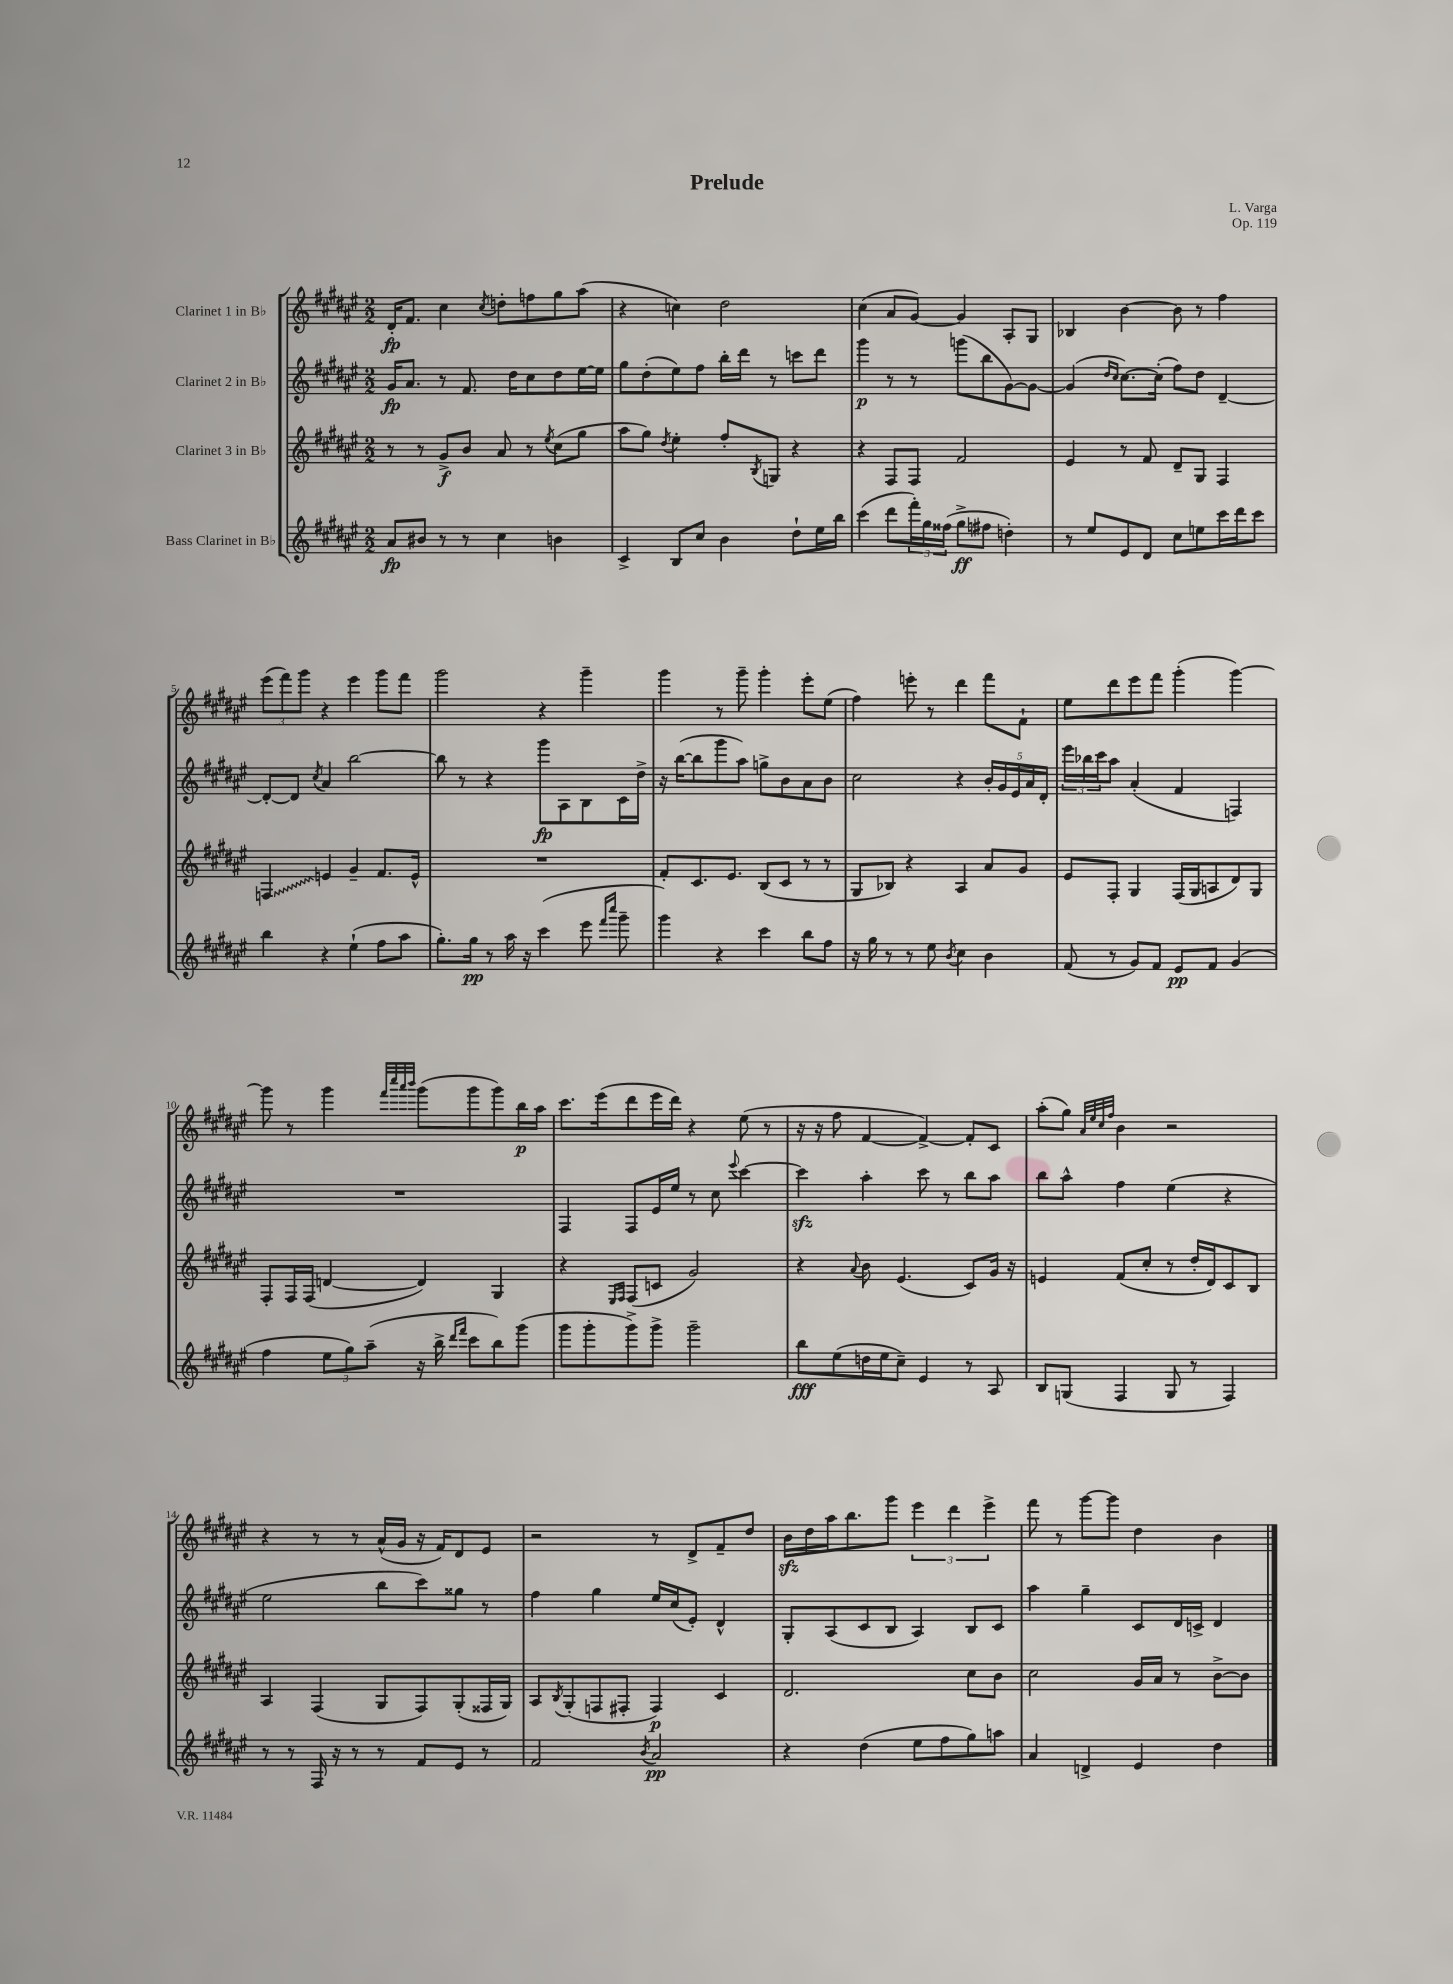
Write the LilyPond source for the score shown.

\header { title = "Prelude" composer = "L. Varga" opus = "Op. 119" }
<<
\new StaffGroup <<
\new Staff = "s0" \with { instrumentName = "Clarinet 1 in Bb" } {
    \clef treble \key fis \major \numericTimeSignature \time 2/2
    dis'16-.\fp fis'8. cis''4 \acciaccatura { cis''8 } d''8-. f''8 gis''8 ais''8( |
    r4 c''4) dis''2 |
    cis''4( ais'8 gis'8~) gis'4 ais8-. gis8 |
    bes4 b'4~ b'8 r8 fis''4 |
    \tuplet 3/2 { eis'''8( fis'''8) gis'''8 } r4 eis'''4 gis'''8 fis'''8 |
    gis'''2 r4 gis'''4-- |
    gis'''4 r8 gis'''8-- gis'''4-. eis'''8-. eis''8( |
    fis''4) e'''8-. r8 dis'''4 fis'''8 fis'8-! |
    eis''8 dis'''8 eis'''8 fis'''8 gis'''4-.( gis'''4~) |
    gis'''8 r8 gis'''4 \grace { fis'''32 cis''''32 ais'''32 b'''32 } gis'''8( gis'''8 gis'''8) b''16\p ais''16 |
    cis'''8. eis'''16( dis'''8 eis'''16 dis'''16) r4 eis''8( r8 |
    r16 r16 fis''8 fis'4~ fis'4~->) fis'8-. cis'8 |
    ais''8-.( gis''8) \grace { ais'32 eis''32 cis''32 fis''32 } b'4 r2 |
    r4 r8 r8 ais'16-^( gis'16 r16 fis'16) dis'8 eis'8 |
    r2 r8 dis'8-> fis'8-- dis''8 |
    b'16\sfz dis''16 ais''16 b''8. gis'''8 \tuplet 3/2 { eis'''4 dis'''4 eis'''4-> } |
    fis'''8 r8 gis'''8~ gis'''8 dis''4 b'4 \bar "|." |
}
\new Staff = "s1" \with { instrumentName = "Clarinet 2 in Bb" } {
    \clef treble \key fis \major \numericTimeSignature \time 2/2
    gis'16\fp ais'8. r8 fis'8. dis''16 cis''8 dis''8 eis''16~ eis''16 |
    gis''8 dis''8-.( eis''8) fis''8 b''16-. dis'''16 r8 c'''8 dis'''8 |
    gis'''4\p r8 r8 g'''8( b''8 gis'8~) gis'8~ |
    gis'4( \grace { dis''16 cis''16 } cis''8.~) cis''16-.( fis''8) dis''8 dis'4~-- |
    dis'8~-. dis'8 \acciaccatura { cis''8 } ais'4 b''2~ |
    b''8 r8 r4 gis'''8\fp ais8 b8 cis'16 dis''16-> |
    r16 b''16~( b''8 gis'''8 ais''8) g''8-> b'8 ais'8 b'8 |
    cis''2 r4 \tuplet 5/4 { b'16-. gis'16 eis'16 ais'16 dis'16-. } |
    \tuplet 3/2 { eis'''16 bes''16 cis'''16 } ais''8 ais'4-.( fis'4 f4) |
    R1 |
    fis4 fis8 eis'16 eis''16 r8 cis''8 \appoggiatura { eis'''8 } cis'''4~ |
    cis'''4\sfz ais''4-. cis'''8 r8 b''8 ais''8 |
    b''8 ais''8-^ fis''4 eis''4( r4 |
    eis''2 b''8 cis'''8) gisis''8 r8 |
    fis''4 gis''4 eis''16 cis''16( eis'8-.) dis'4-^ |
    gis8-. ais8( cis'8 b8 ais4) b8 cis'8 |
    ais''4 gis''4-- cis'8 dis'16 c'16-> dis'4 \bar "|." |
}
\new Staff = "s2" \with { instrumentName = "Clarinet 3 in Bb" } {
    \clef treble \key fis \major \numericTimeSignature \time 2/2
    r8 r8 gis'8->\f b'8 ais'8 r8 \acciaccatura { eis''8 } cis''8( gis''8 |
    ais''8 gis''8) \acciaccatura { dis''8 } eis''4-. fis''8-. \acciaccatura { b8 } g8 r4 |
    r4 fis8 fis8 fis'2 |
    eis'4 r8 fis'8 dis'8-- gis8 fis4 |
    \once \override Glissando.style = #'zigzag f4\glissando e'4 gis'4-- fis'8. e'16-^ |
    R1 |
    fis'8-. cis'8. eis'8. b8( cis'8 r8 r8 |
    gis8 bes8) r4 ais4 ais'8 gis'8 |
    eis'8 fis8-. gis4 fis16( gis16 a8 dis'8) gis8 |
    fis8-. fis16 fis16( d'4~ d'4) gis4 |
    r4 \grace { eis16 fis16 } fis8( c'8 gis'2) |
    r4 \appoggiatura { ais'8 } b'8 eis'4.( cis'8) gis'16 r16 |
    e'4 fis'8( cis''8-. r8 dis''16-. dis'16) cis'8 b8 |
    ais4 fis4( gis8 fis8) gis8-.( fisis16 gis16) |
    ais8 \acciaccatura { b8 } gis8-.( f8 fis8-. fis4\p) cis'4 |
    dis'2. cis''8 b'8 |
    cis''2 gis'16 ais'16 r8 b'8~-> b'8 \bar "|." |
}
\new Staff = "s3" \with { instrumentName = "Bass Clarinet in Bb" } {
    \clef treble \key fis \major \numericTimeSignature \time 2/2
    ais'8\fp bis'8 r8 r8 cis''4 b'4 |
    cis'4-> b8 cis''8 b'4 dis''8-! eis''16 b''16 |
    cis'''4( dis'''8 \tuplet 3/2 { fis'''16-.) gis''16 fisis''16( } gis''8->\ff fis''8 d''4-.) |
    r8 eis''8 eis'8 dis'8 cis''8 e''8 cis'''16 dis'''16 cis'''8 |
    b''4 r4 eis''4-!( fis''8 ais''8 |
    gis''8.-.) gis''16\pp r8 ais''16 r16 cis'''4( eis'''8 \grace { fis'''16 cis''''16 } gis'''8-- |
    gis'''4) r4 cis'''4 b''8 fis''8 |
    r16 gis''16 r8 r8 eis''8 \acciaccatura { b'8 } cis''4 b'4 |
    fis'8( r8 gis'8) fis'8 eis'8\pp fis'8 gis'4( |
    fis''4 \tuplet 3/2 { eis''8 gis''8) ais''8--( } r16 b''16-> \grace { dis'''16 fis'''16 } cis'''8 b''8) gis'''8( |
    gis'''8 gis'''8-. gis'''8->) gis'''8-> gis'''2-- |
    b''8\fff eis''8( d''16 eis''16 cis''8--) eis'4 r8 ais8 |
    b8 g8( fis4 g8 r8 fis4) |
    r8 r8 fis16 r16 r8 r8 fis'8 eis'8 r8 |
    fis'2 \acciaccatura { b'8 } ais'2\pp |
    r4 dis''4( eis''8 fis''8 gis''8) a''8 |
    ais'4 d'4-> eis'4 dis''4 \bar "|." |
}
>>
>>
